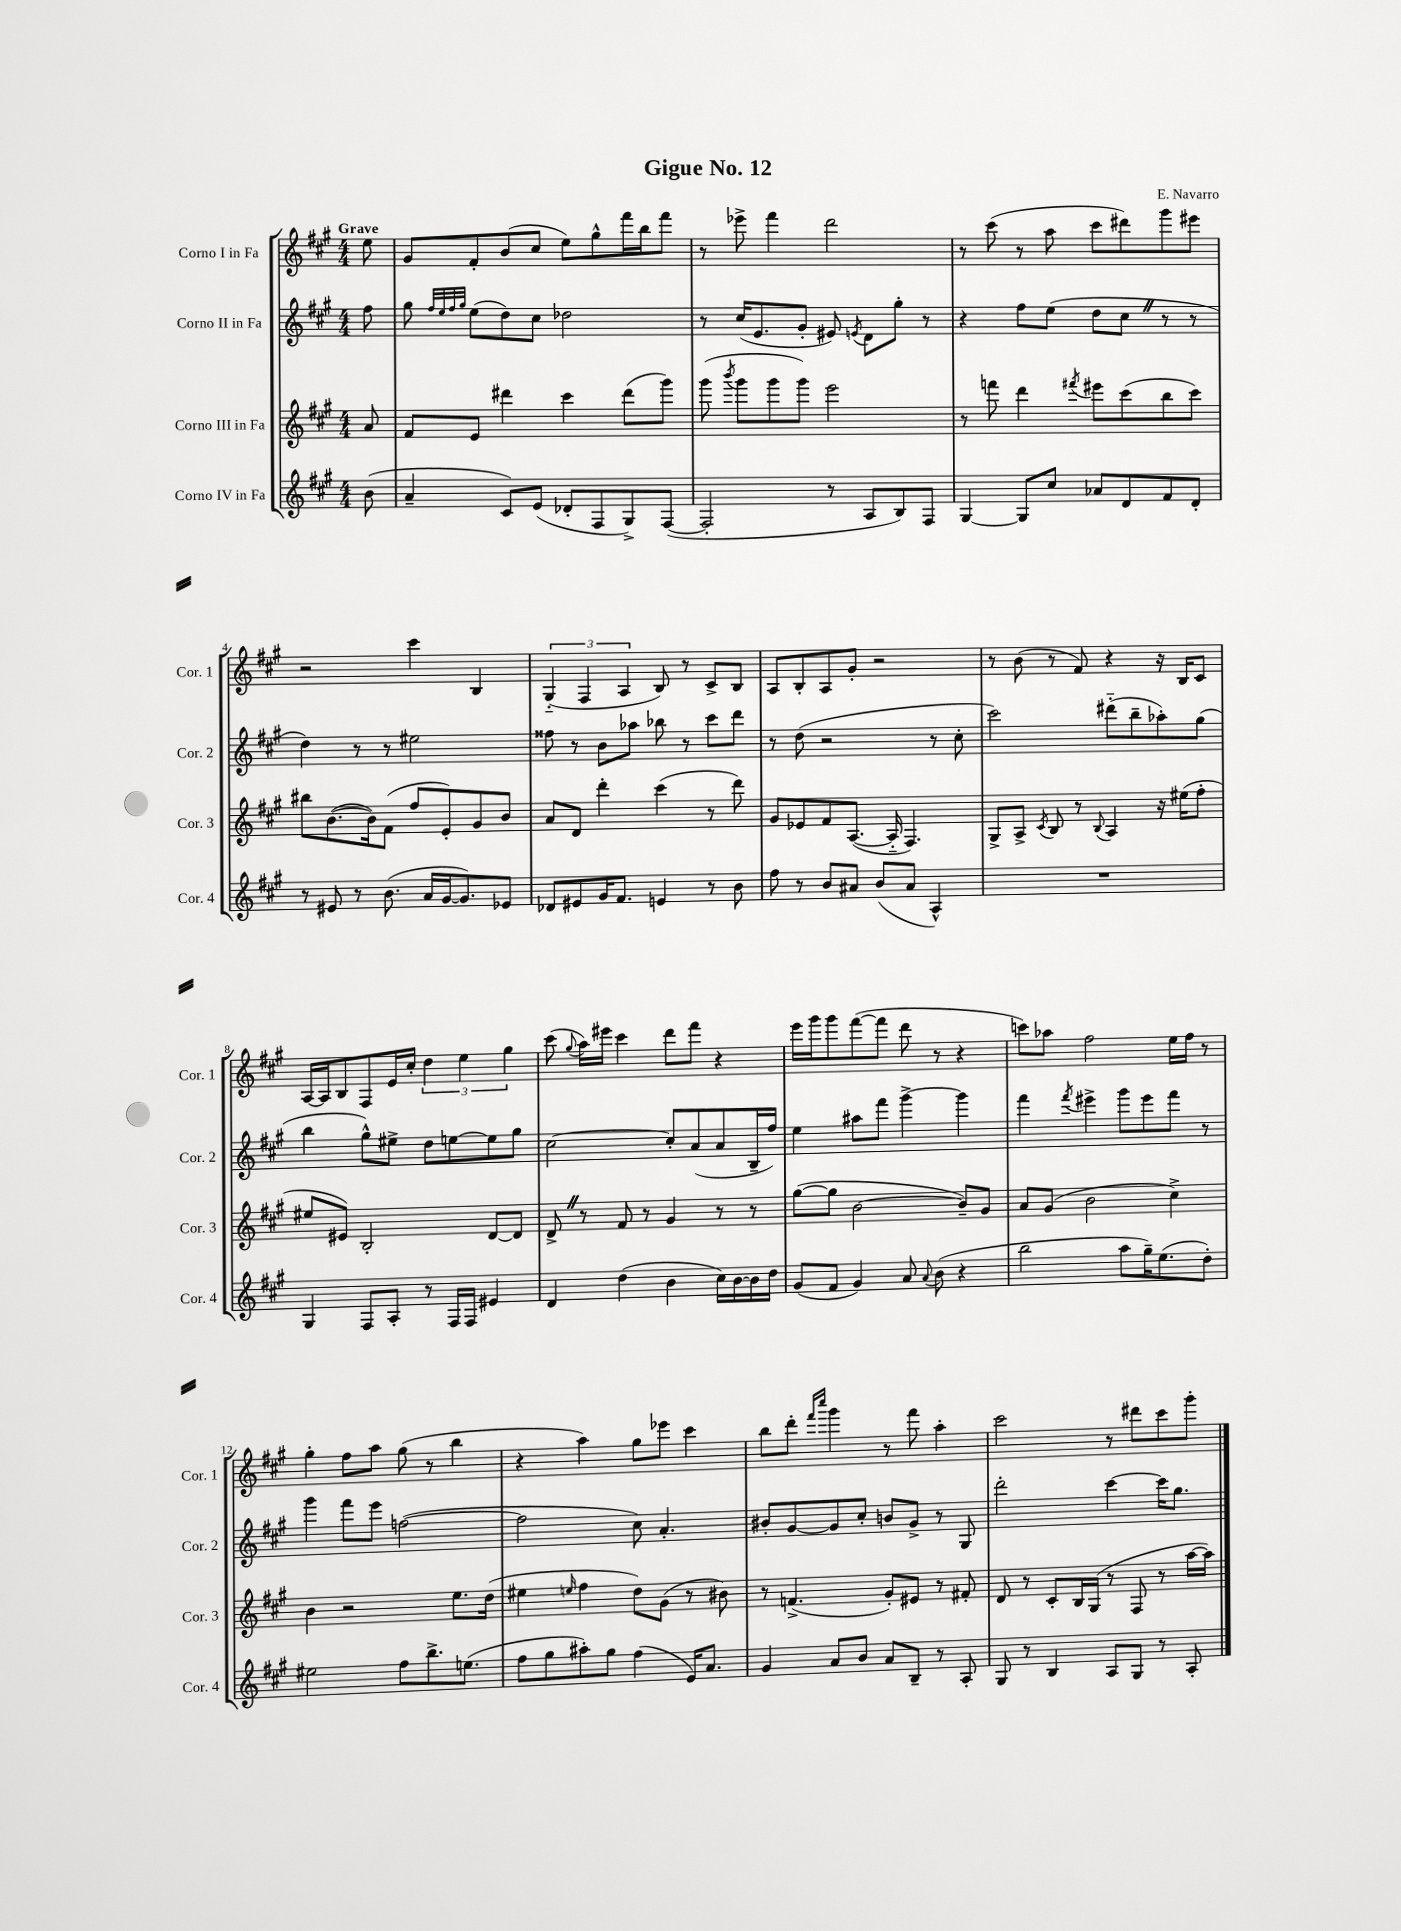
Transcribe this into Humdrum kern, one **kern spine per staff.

**kern	**kern	**kern	**kern
*part4	*part3	*part2	*part1
*staff4	*staff3	*staff2	*staff1
*I"Corno IV in Fa	*I"Corno III in Fa	*I"Corno II in Fa	*I"Corno I in Fa
*I'Cor. 4	*I'Cor. 3	*I'Cor. 2	*I'Cor. 1
*clefG2	*clefG2	*clefG2	*clefG2
*k[f#c#g#]	*k[f#c#g#]	*k[f#c#g#]	*k[f#c#g#]
*M4/4	*M4/4	*M4/4	*M4/4
=	=	=	=
!	!	!	!LO:TX:a:B:t=Grave
(8b\	8a/	8ff#\	8ee\
=1	=1	=1	=1
4a~/	8f#/L	8gg#\	8g#/L
.	.	32qqff#/LLL	.
.	.	32qqee/	.
.	.	32qqff#/	.
.	.	32qqgg#/JJJ	.
.	8e/J	(8ee\L	8f#'/
8c#/L)	4ddd#X\	8dd\)	(8b/
(8e/J	.	8cc#\J	8cc#/J
8d-X'/L	4ccc#\	2dd-X\	8ee\L)
8F#/	.	.	8gg#^^\
8G#^/)	(8ddd#\L	.	16fff#\L
.	.	.	16bb\J
([8F#/J	8ggg#\J)	.	8fff#\J
=2	=2	=2	=2
2F#'/]	(8ggg#\	8r	8r
.	8qbbb/	.	.
.	8ggg#\L	(16cc#/KL	8eee-X^\
.	.	8.e/	.
.	8ggg#\	.	4fff#\
.	8ggg#\J)	8g#'/J	.
8r	2eee\	8e#X/)	2ddd\
.	.	8qen/	.
8A/L	.	8d\L	.
8B/)	.	8gg#'\J	.
8F#/J	.	8r	.
=3	=3	=3	=3
[4G#/	8r	4r	8r
.	8fffn\	.	(8ccc#\
8G#/L]	4ddd\	8ff#\L	8r
8cc#/J	.	(8ee\J	8aa\
.	8qfff#X/	.	.
8a-X/L	8eee#X\L	8dd\L	8ccc#\L
8d/	(8ccc#\	8cc#Z\J	8ddd#X\)
8f#/	8bb\	8r	8ggg#\
8d'/J	8ccc#\J)	8r	8eee#X\J
!!LO:LB:g=z
=4	=4	=4	=4
8r	8bb#X\L	4dd\)	2r
8e#X/	([8.b\	.	.
8r	.	8r	.
.	16b\k])	.	.
(8.b\	(8f#\J	8r	.
.	8ff#/L	2ee#X\	4ccc#\
16a/LL	.	.	.
[16g#/J	8e'/)	.	.
8.g#/])	.	.	.
.	8g#/	.	4B/
8e-X/J	8b/J	.	.
=5	=5	=5	=5
8d-X/L	8a/L	8ff##X\	(6G#/
8e#X/	8d/J	8r	.
.	.	.	6F#/
16g#/K	4ddd'\	8b\L	.
8.f#/J	.	.	.
.	.	.	6A/
.	.	8aa-X\J	.
4en/	(4ccc#\	8bb-X\	8B/)
.	.	8r	8r
8r	8r	8ccc#\L	8c#^/L
8b\	8ddd\)	8ddd\J	8B/J
=6	=6	=6	=6
8ff#\	8g#/L	8r	8A/L
8r	8e-X/	(8dd\	8B'/
8b/L	8f#/	2r	8A/
8a#X/J	([8.A/J	.	8g#'/J
(8b/L	.	.	2r
.	16A/]	.	.
8a#/J	4.F#/)	.	.
4A^^/)	.	8r	.
.	.	8cc#'\	.
=7	=7	=7	=7
1r	8G#^/L	2ccc#\)	8r
.	8A^/J	.	(8b\
.	8qc#/	.	.
.	8B/	.	8r
.	8r	.	8f#/)
.	8qqB/	.	.
.	4A/	(8ddd#X\L	4r
.	.	8bb~\	.
.	16r	8aa-X'\)	16r
.	(16ee#X\KL	.	16B/KL
.	8ff#'\J	(8gg#\J	8c#/J
!!LO:LB:g=z
=8	=8	=8	=8
4G#/	8ee#X/L	4bb\	[16A/LL
.	.	.	16A/J]
.	8e#X/J)	.	8B/
8F#/L	2B'/	8gg#^^\L)	8F#/
8A'/J	.	8ee#X^\J	16e/L
.	.	.	16cc#'/JJ
8r	.	8dd\L	6dd\
16F#/LL	.	[8een\	.
.	.	.	6ee\
16F#/JJ	.	.	.
4e#X/	[8d/L	8ee\]	.
.	.	.	6gg#\
.	8d/J]	8gg#\J	.
=9	=9	=9	=9
4d/	8d^Z/	[2cc#\	(8ccc#\
.	.	.	8qqgg#/
.	8r	.	16aa\LL)
.	.	.	16eee#X\JJ
(4dd\	8f#/	.	4ccc#\
.	8r	.	.
4b\	4g#/	8cc#'/L]	8ddd\L
.	.	(8a/	8fff#\J
16cc#\LL)	8r	8a/	4r
[16b\	.	.	.
16b\]	8r	16B~/L	.
16dd\JJ	.	16ff#/JJ)	.
=10	=10	=10	=10
(8g#/L	([8gg#\L	4ee\	16eee\LL
.	.	.	16ggg#\J
8f#/J	8gg#\J]	.	8ggg#\
4g#/)	[2b\	8aa#X\L	([8fff#\
.	.	8fff#\J	8fff#\J]
8a/	.	[4ggg#^\	8ddd\
8qqa/	.	.	.
(8b\	.	.	8r
4r	8b~/L])	4ggg#\]	4r
.	8g#/J	.	.
=11	=11	=11	=11
2bb\	8a/L	4fff#\	8cccn\L)
.	(8g#/J	.	8aa-X\J
.	.	8qfff#/	.
.	2b\	4eee#X^\	2ff#\
8aa\L	.	8ggg#\L	.
16gg#~\K)	.	8eee#\	.
(8.ee\	.	.	.
.	4cc#^\)	8fff#\J	16ee\LL
.	.	.	16ff#\JJ
8dd'\J)	.	8r	8r
!!LO:LB:g=z
=12	=12	=12	=12
2ee#X\	4b\	4ggg#\	4gg#'\
.	2r	8fff#\L	8ff#\L
.	.	8eee\J	8aa\J
8ff#\L	.	([2ffn\	(8gg#\
8.bb^\	.	.	8r
.	8.ee\L	.	4bb\
(8.een\J	.	.	.
.	(16dd\Jk	.	.
=13	=13	=13	=13
8ff#\L	4ee#X\	2ff\]	4r
8gg#\	.	.	.
.	16qqeen/	.	.
8aa#X'\)	4ff#\	.	4aa\)
8gg#\J	.	.	.
(4ff#\	8dd\L)	8cc#\)	8gg#\L
.	(8g#\J	4.a'/	8eee-X\J
16e/KL)	8r	.	4ccc#\
8.a/J	.	.	.
.	8b#X\)	.	.
=14	=14	=14	=14
4g#/	8r	8b#X'/L	8bb\L
.	(4.fn^/	[8g#/	8ddd'\J
.	.	.	16qqfff#/LL
.	.	.	16qqcccc#/JJ
8a/L	.	8g#/]	4ggg#\
8b/J	.	8cc#'/J	.
8a/L	8g#'/L)	8bn/L	8r
8B~/J	8e#X/J	8g#^/J	8fff#\
8r	8r	8r	4aa'\
8A'/	8f#X'/	8G#/	.
=15	=15	=15	=15
8G#/	8d/	2ddd'\	2ccc#\
8r	8r	.	.
4B/	8c#'/L	.	.
.	16B/L	.	.
.	(16G#/JJ	.	.
8A/L	8r	[4ccc#\	8r
8G#/J	8F#/	.	8ddd#X\L
8r	8r	16ccc#\KL]	8ccc#\
.	.	8.gg#\J	.
8A'/	[16aa\LL	.	8ggg#'\J
.	16aa\JJ])	.	.
==	==	==	==
*-	*-	*-	*-
